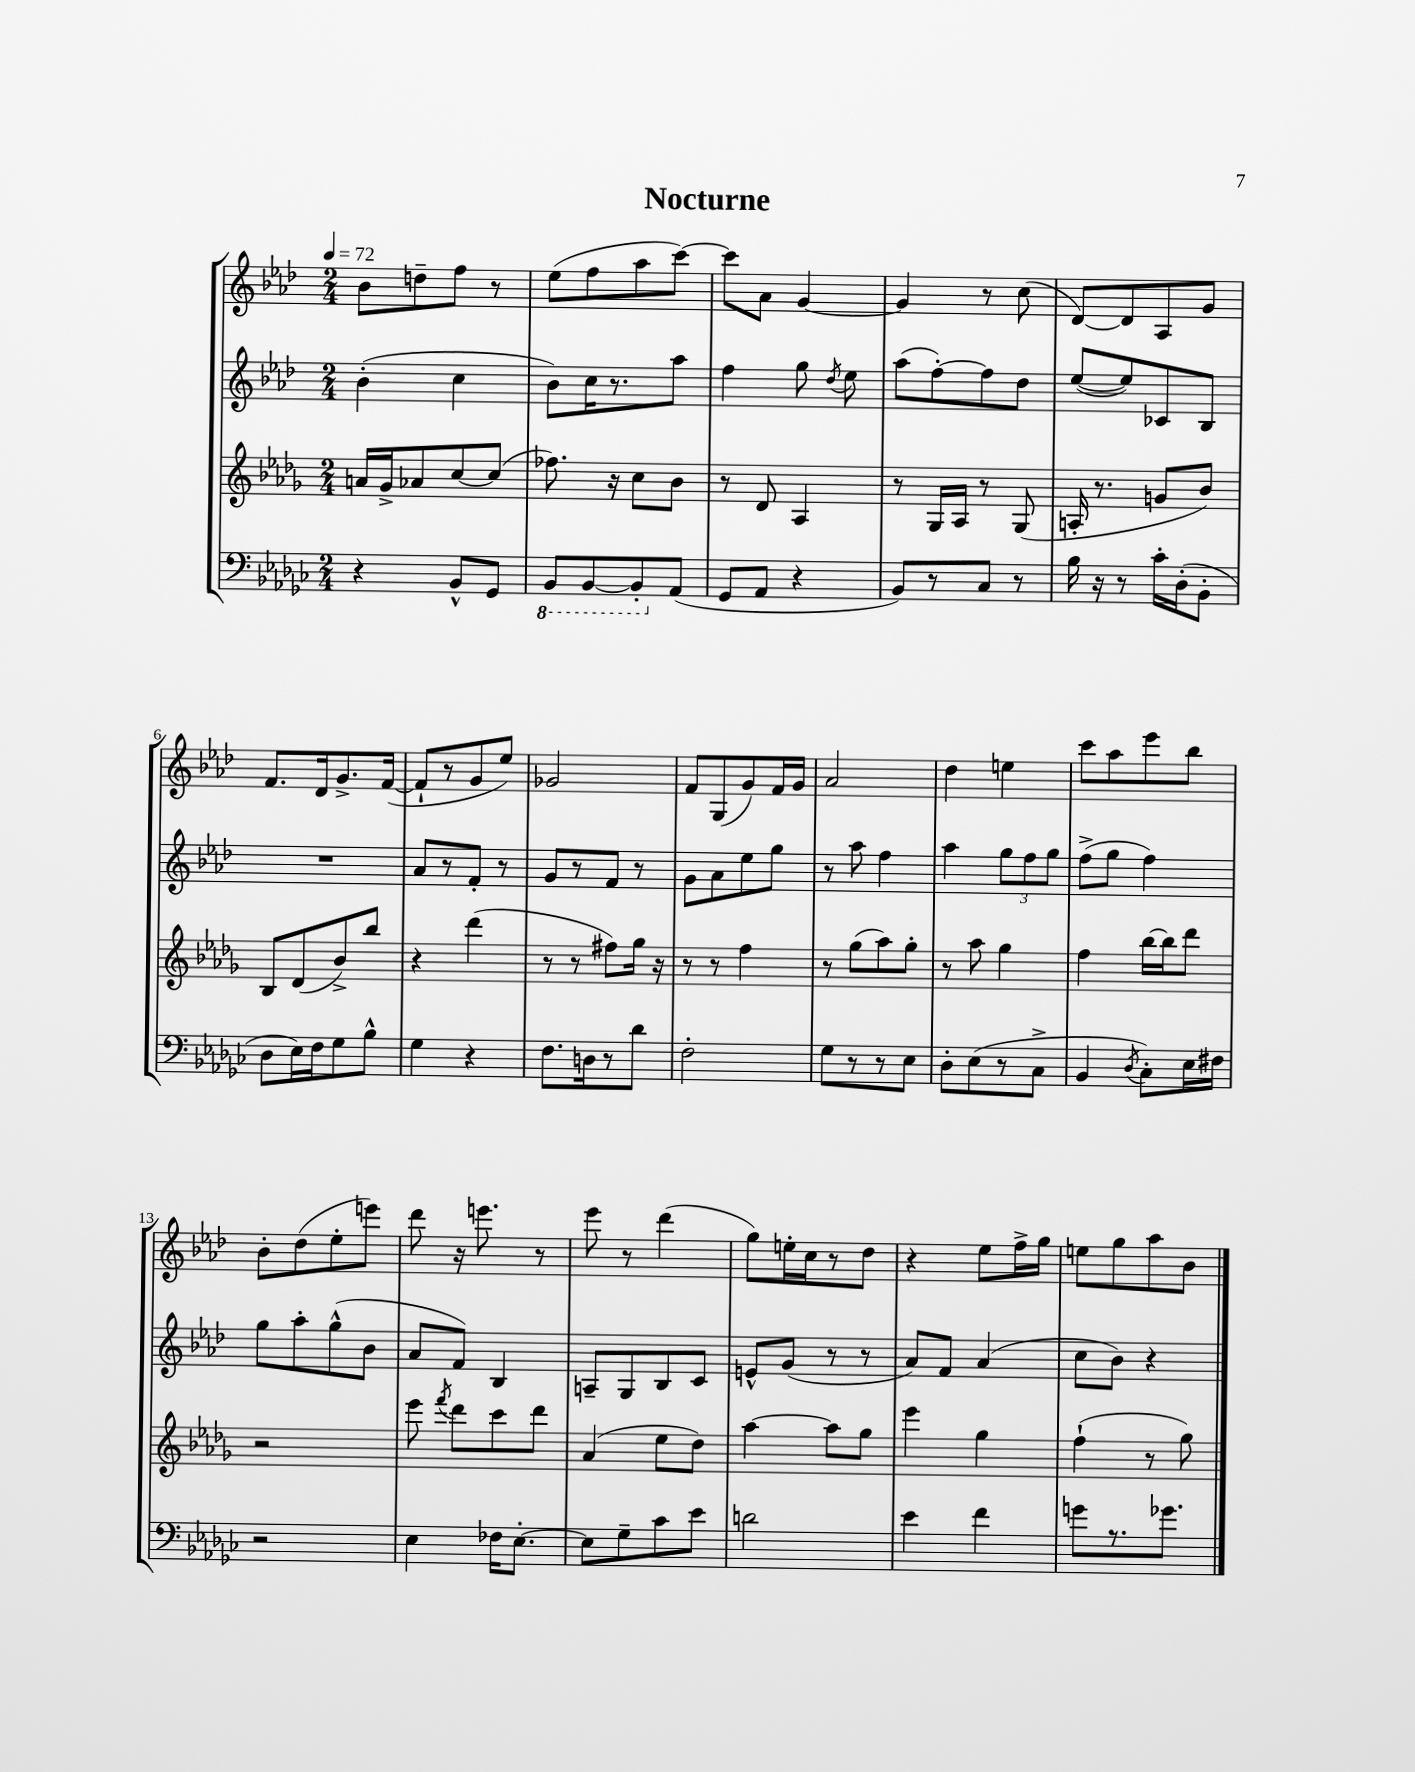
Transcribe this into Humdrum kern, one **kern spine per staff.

**kern	**kern	**kern	**kern
*staff4	*staff3	*staff2	*staff1
*clefF4	*clefG2	*clefG2	*clefG2
*k[b-e-a-d-g-c-]	*k[b-e-a-d-g-]	*k[b-e-a-d-]	*k[b-e-a-d-]
*M2/4	*M2/4	*M2/4	*M2/4
*MM72	*MM72	*MM72	*MM72
4r	16a	(4b-'	8b-
.	16g-^	.	.
.	8a-	.	8dd~
8BB-^^	[8cc	4cc	8ff
8GG-	(8cc]	.	8r
=	=	=	=
8BBB-	8.ff-)	8b-)	(8ee-
[8BBB-	.	16cc	8ff
.	16r	8.r	.
8BBB-']	8cc	.	8aa-
(8AA-	8b-	8aa-	[8ccc)
=	=	=	=
8GG-	8r	4ff	8ccc]
8AA-	8d-	.	8a-
4r	4A-	8gg	[4g
.	.	8qdd-	.
.	.	8ee-	.
=	=	=	=
8BB-)	8r	(8aa-	4g]
8r	16G-	[8ff')	.
.	16A-	.	.
8C-	8r	8ff]	8r
8r	(8G-	8dd-	(8cc
=	=	=	=
16B-	16A'	([8ee-	[8d-)
16r	8.r	.	.
8r	.	8ee-])	8d-]
16c-'	8g	8c-	8A-
(16D-'	.	.	.
8BB-'	8b-)	8B-	8g
=	=	=	=
8D-	8B-	2r	8.f
16E-)	(8d-	.	.
16F	.	.	16d-
8G-	8b-^)	.	8.g^
8B-^^	8bb-	.	.
.	.	.	([16f
=	=	=	=
4G-	4r	8a-	8f`]
.	.	8r	8r
4r	(4ddd-	8f'	8g
.	.	8r	8ee-)
=	=	=	=
8.F	8r	8g	2g-
.	8r	8r	.
16D	.	.	.
8r	8ff#)	8f	.
8d-	16gg-	8r	.
.	16r	.	.
=	=	=	=
2F'	8r	8g	8f
.	8r	8a-	(8G
.	4ff	8ee-	8g)
.	.	8gg	16f
.	.	.	16g
=	=	=	=
8G-	8r	8r	2a-
8r	(8gg-	8aa-	.
8r	8aa-)	4ff	.
8E-	8gg-'	.	.
=	=	=	=
8D-'	8r	4aa-	4dd-
(8E-	8aa-	.	.
8r	4gg-	12gg	4ee
.	.	12ff	.
8C-^	.	.	.
.	.	12gg	.
=	=	=	=
4BB-	4ff	(8ff^	8ccc
.	.	8gg	8aa-
8qD-	.	.	.
8C-')	[16bb-	4ff)	8eee-
.	16bb-]	.	.
16E-	8ddd-	.	8bb-
16F#	.	.	.
=	=	=	=
2r	2r	8gg	8b-'
.	.	8aa-'	(8dd-
.	.	(8gg^^	8ee-'
.	.	8b-	8eee)
=	=	=	=
4E-	8eee-	8a-	8ddd-
.	8qfff	.	.
.	8ddd-	8f)	16r
.	.	.	8.eee
16F-	8ccc	4B-	.
[8.E-'	.	.	.
.	8ddd-	.	8r
=	=	=	=
8E-]	(4a-	8A~	8eee-
8G-~	.	8G	8r
8c-	8ee-	8B-	(4ddd-
8e-	8dd-)	8c	.
=	=	=	=
2d	[4aa-	8e^^	8gg)
.	.	(8g	16ee'
.	.	.	16cc
.	8aa-]	8r	8r
.	8gg-	8r	8dd-
=	=	=	=
4e-	4eee-	8a-)	4r
.	.	8f	.
4f	4gg-	(4a-	8ee-
.	.	.	16ff^
.	.	.	16gg
=	=	=	=
8g	(4ff`	8cc	8ee
8.r	.	8b-)	8gg
.	8r	4r	8aa-
8.g-	.	.	.
.	8gg-)	.	8b-
==	==	==	==
*-	*-	*-	*-
